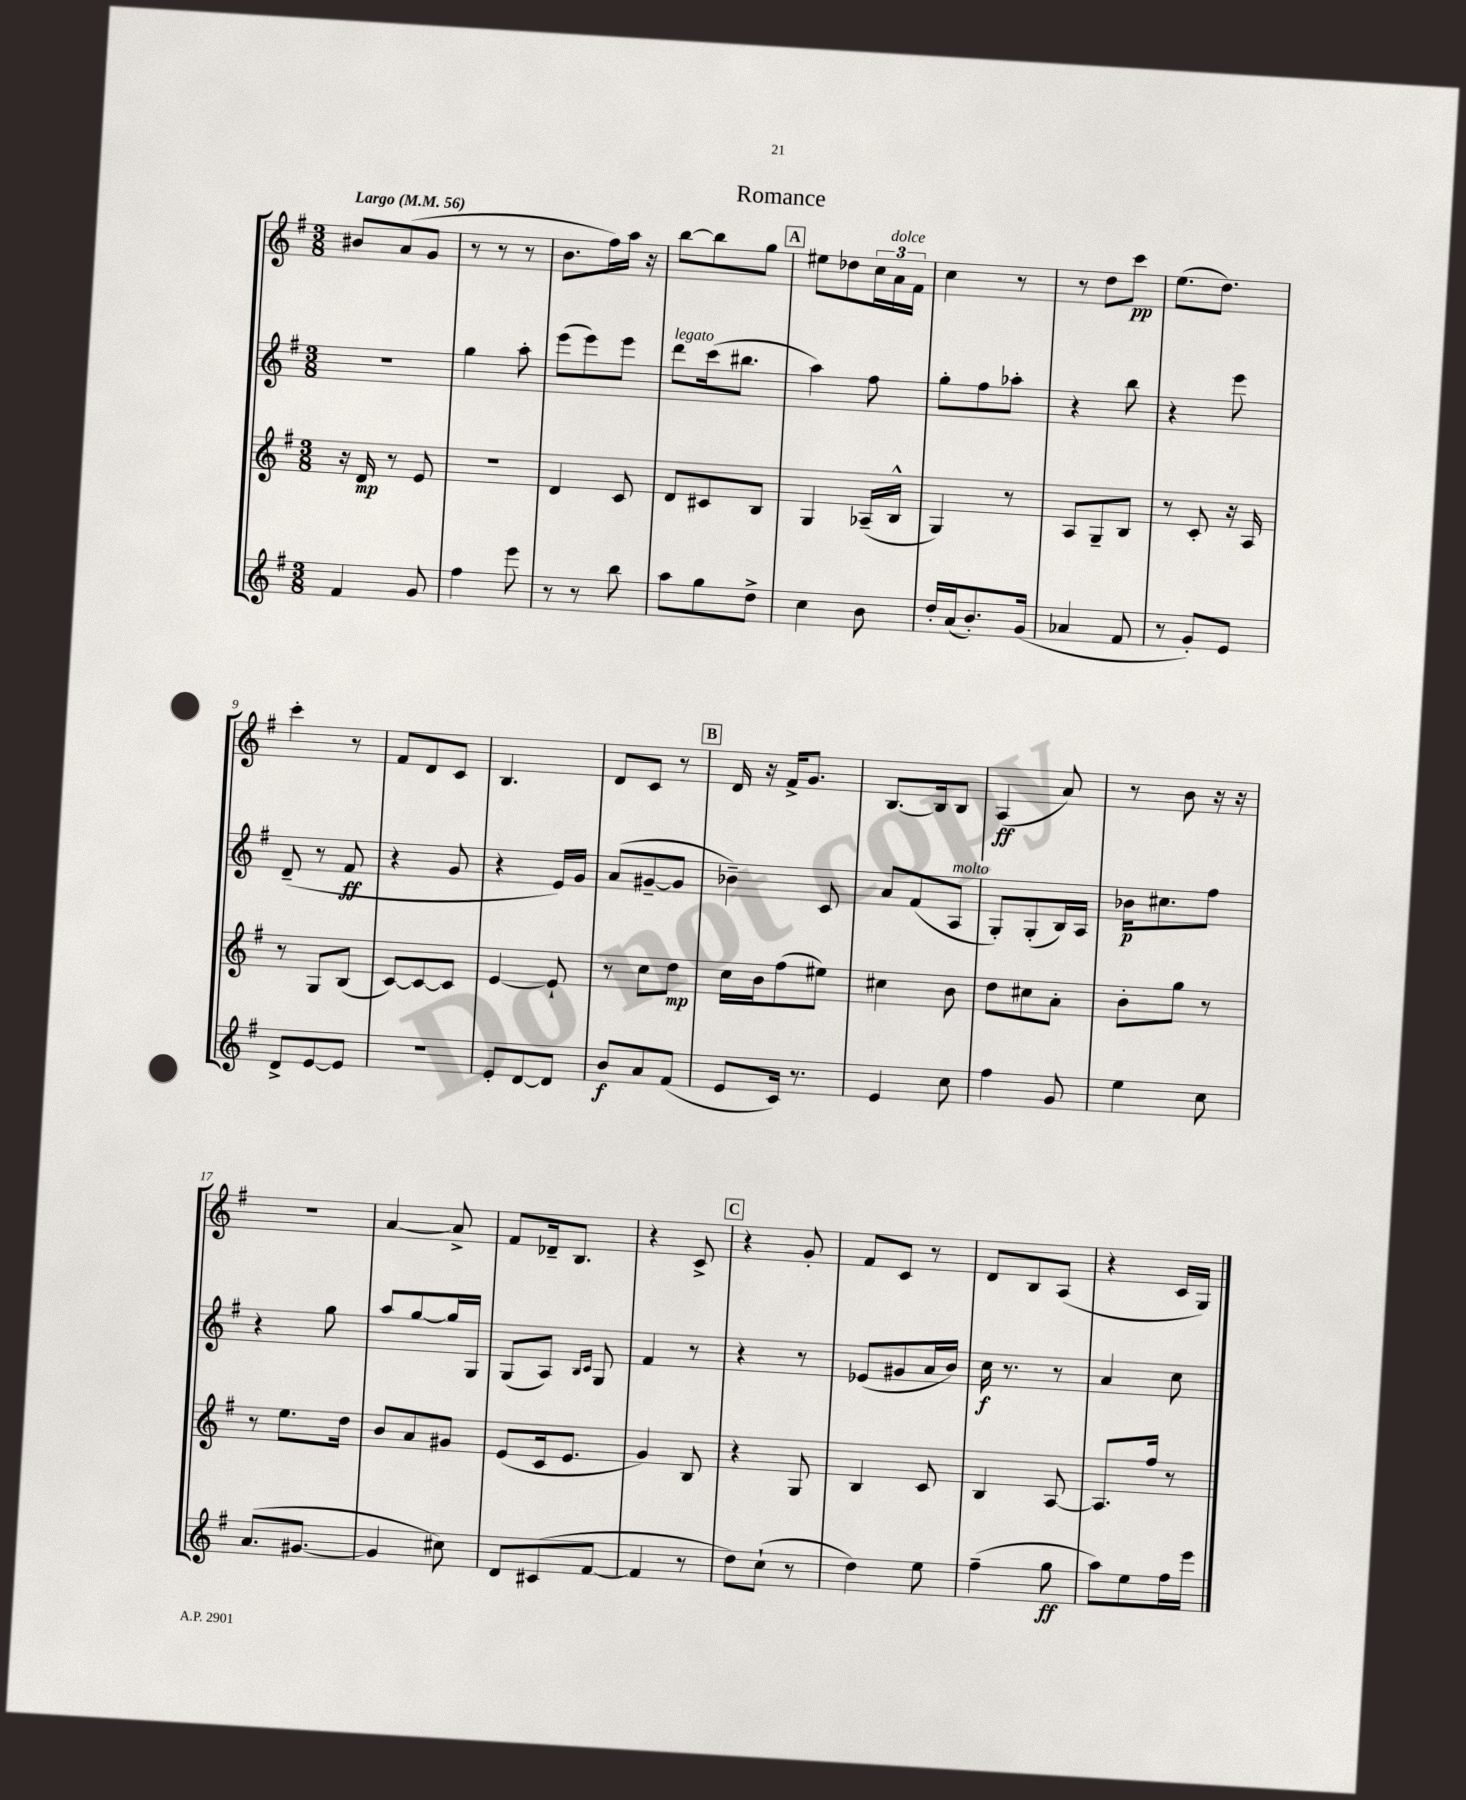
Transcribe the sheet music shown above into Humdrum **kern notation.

**kern	**dynam	**kern	**dynam	**kern	**dynam	**kern	**dynam
*part4	*part4	*part3	*part3	*part2	*part2	*part1	*part1
*staff4	*staff4	*staff3	*staff3	*staff2	*staff2	*staff1	*staff1
*clefG2	*	*clefG2	*	*clefG2	*	*clefG2	*
*k[f#]	*	*k[f#]	*	*k[f#]	*	*k[f#]	*
*M3/8	*	*M3/8	*	*M3/8	*	*M3/8	*
*MM56	*	*MM56	*	*MM56	*	*MM56	*
=1	=1	=1	=1	=1	=1	=1	=1
!	!	!	!	!	!	!LO:TX:a:B:t=Largo	!
4f#/	.	16r	.	4.r	.	8b#X/L	.
.	.	16d/	mp	.	.	.	.
.	.	8r	.	.	.	(8a/	.
8g/	.	8e/	.	.	.	8g/J	.
=2	=2	=2	=2	=2	=2	=2	=2
4ff#\	.	4.r	.	4gg\	.	8r	.
.	.	.	.	.	.	8r	.
8eee\	.	.	.	8aa'\	.	8r	.
=3	=3	=3	=3	=3	=3	=3	=3
8r	.	4d/	.	(8eee\L	.	8.b\L	.
8r	.	.	.	8eee\)	.	.	.
.	.	.	.	.	.	16ff#\L)	.
8bb\	.	8c/	.	8eee\J	.	16aa\JJ	.
.	.	.	.	.	.	16r	.
=4	=4	=4	=4	=4	=4	=4	=4
!	!	!	!	!LO:TX:a:i:t=legato	!	!	!
8aa\L	.	8d/L	.	8ddd\L	.	[8bb\L	.
8gg\	.	8c#X/	.	(16ccc\k	.	8bb\]	.
.	.	.	.	8.bb#X\J	.	.	.
8dd^\J	.	8B/J	.	.	.	8gg\J	.
!!LO:REH:place=s1:t=A
=5	=5	=5	=5	=5	=5	=5	=5
4cc\	.	4G/	.	4aa\)	.	8ee#X\L	.
.	.	.	.	.	.	8dd-X\	.
8b\	.	(16A-X~/LL	.	8ff#\	.	24cc\L	.
!	!	!	!	!	!	!LO:TX:a:i:t=dolce	!
.	.	.	.	.	.	24a\	.
.	.	16B^^/JJ	.	.	.	.	.
.	.	.	.	.	.	24f#\JJ	.
=6	=6	=6	=6	=6	=6	=6	=6
16dd'/LL	.	4G/)	.	8gg'\L	.	4cc\	.
(16a/J	.	.	.	.	.	.	.
8.b'/)	.	.	.	8ff#\	.	.	.
.	.	8r	.	8aa-X'\J	.	8r	.
(16g/Jk	.	.	.	.	.	.	.
=7	=7	=7	=7	=7	=7	=7	=7
4a-X/	.	8A/L	.	4r	.	8r	.
.	.	8G~/	.	.	.	8dd\L	.
8f#/	.	8B/J	.	8bb\	.	8ccc\J	pp
=8	=8	=8	=8	=8	=8	=8	=8
8r	.	8r	.	4r	.	(8.ee\L	.
8g'/L)	.	8c'/	.	.	.	.	.
.	.	.	.	.	.	8.dd\J)	.
8e/J	.	16r	.	8eee\	.	.	.
.	.	16A/	.	.	.	.	.
!!LO:LB:g=z
=9	=9	=9	=9	=9	=9	=9	=9
8d^/L	.	8r	.	(8d~/	.	4ccc'\	.
[8e/	.	8G/L	.	8r	.	.	.
8e/J]	.	(8B/J	.	8f#/	ff	8r	.
=10	=10	=10	=10	=10	=10	=10	=10
4.r	.	[8c/L)	.	4r	.	8f#/L	.
.	.	8c/_	.	.	.	8d/	.
.	.	8c/J]	.	8g/	.	8c/J	.
=11	=11	=11	=11	=11	=11	=11	=11
8e'/L	.	[4e/	.	4r	.	4.B/	.
[8d/	.	.	.	.	.	.	.
8d/J]	.	8e`/]	.	16e/LL)	.	.	.
.	.	.	.	16g/JJ	.	.	.
=12	=12	=12	=12	=12	=12	=12	=12
8b/L	f	8r	.	(8a/L	.	8d/L	.
8a/	.	8cc\L	.	[8g#X~/	.	8c/J	.
(8f#/J	.	8dd\J	mp	8g#/J]	.	8r	.
!!LO:REH:place=s1:t=B
=13	=13	=13	=13	=13	=13	=13	=13
8e/L	.	16cc\LL	.	4b-X~\)	.	16d/	.
.	.	16b\J	.	.	.	16r	.
16c/Jk)	.	(8ff#\	.	.	.	16f#^/KL	.
8.r	.	.	.	.	.	8.g/J	.
.	.	8ee#X\J)	.	8c/	.	.	.
=14	=14	=14	=14	=14	=14	=14	=14
4e/	.	4cc#X\	.	8a/L	.	[8.B/L	.
.	.	.	.	(8f#/	.	.	.
.	.	.	.	.	.	16B/k]	.
!	!	!	!	!LO:TX:a:i:t=molto	!	!	!
8cc\	.	8b\	.	8A/J	.	8B/J	.
=15	=15	=15	=15	=15	=15	=15	=15
4ff#\	.	8dd\L	.	8G'/L)	.	(4A/	ff
.	.	8cc#X\	.	(8G'/	.	.	.
8g/	.	8a'\J	.	16B/L)	.	8a/)	.
.	.	.	.	16A/JJ	.	.	.
=16	=16	=16	=16	=16	=16	=16	=16
4ee\	.	8b'\L	.	16b-X\KL	p	8r	.
.	.	.	.	8.cc#X\	.	.	.
.	.	8gg\J	.	.	.	8b\	.
8cc\	.	8r	.	8ff#\J	.	16r	.
.	.	.	.	.	.	16r	.
!!LO:LB:g=z
=17	=17	=17	=17	=17	=17	=17	=17
(8.a/L	.	8r	.	4r	.	4.r	.
.	.	8.ee\L	.	.	.	.	.
[8.g#X/J	.	.	.	.	.	.	.
.	.	.	.	8gg\	.	.	.
.	.	16dd\Jk	.	.	.	.	.
=18	=18	=18	=18	=18	=18	=18	=18
4g#/]	.	8b/L	.	8aa/L	.	[4a/	.
.	.	8a/	.	[8gg/	.	.	.
8cc#X\)	.	8g#X/J	.	16gg/L]	.	8a^/]	.
.	.	.	.	16G/JJ	.	.	.
=19	=19	=19	=19	=19	=19	=19	=19
8d/L	.	(8e/L	.	(8G/L	.	8f#/L	.
(8c#X/	.	16c/k	.	8A/J)	.	16d-X~/k	.
.	.	8.e/J	.	.	.	8.B/J	.
.	.	.	.	16qqB/LL	.	.	.
.	.	.	.	16qqc/JJ	.	.	.
[8f#/J	.	.	.	8G/	.	.	.
=20	=20	=20	=20	=20	=20	=20	=20
4f#/]	.	4g/)	.	4f#/	.	4r	.
8r	.	8B/	.	8r	.	8c^/	.
!!LO:REH:place=s1:t=C
=21	=21	=21	=21	=21	=21	=21	=21
8dd\L)	.	4r	.	4r	.	4r	.
(8cc`\J	.	.	.	.	.	.	.
8r	.	8G/	.	8r	.	8g'/	.
=22	=22	=22	=22	=22	=22	=22	=22
4dd\)	.	4B/	.	(8e-X/L	.	8f#/L	.
.	.	.	.	8g#X/	.	8c/J	.
8ee\	.	8c/	.	16a/L	.	8r	.
.	.	.	.	16b/JJ)	.	.	.
=23	=23	=23	=23	=23	=23	=23	=23
(4ff#~\	.	4B/	.	16cc\	f	8d/L	.
.	.	.	.	8.r	.	.	.
.	.	.	.	.	.	8B/	.
8gg\	ff	[8A/	.	8r	.	(8A/J	.
=24	=24	=24	=24	=24	=24	=24	=24
8aa\L)	.	8.A/L]	.	4a/	.	4r	.
8ee\	.	.	.	.	.	.	.
.	.	16ff#/Jk	.	.	.	.	.
16ff#\L	.	8r	.	8cc\	.	16c/LL	.
16eee\JJ	.	.	.	.	.	16G/JJ)	.
==	==	==	==	==	==	==	==
*-	*-	*-	*-	*-	*-	*-	*-
